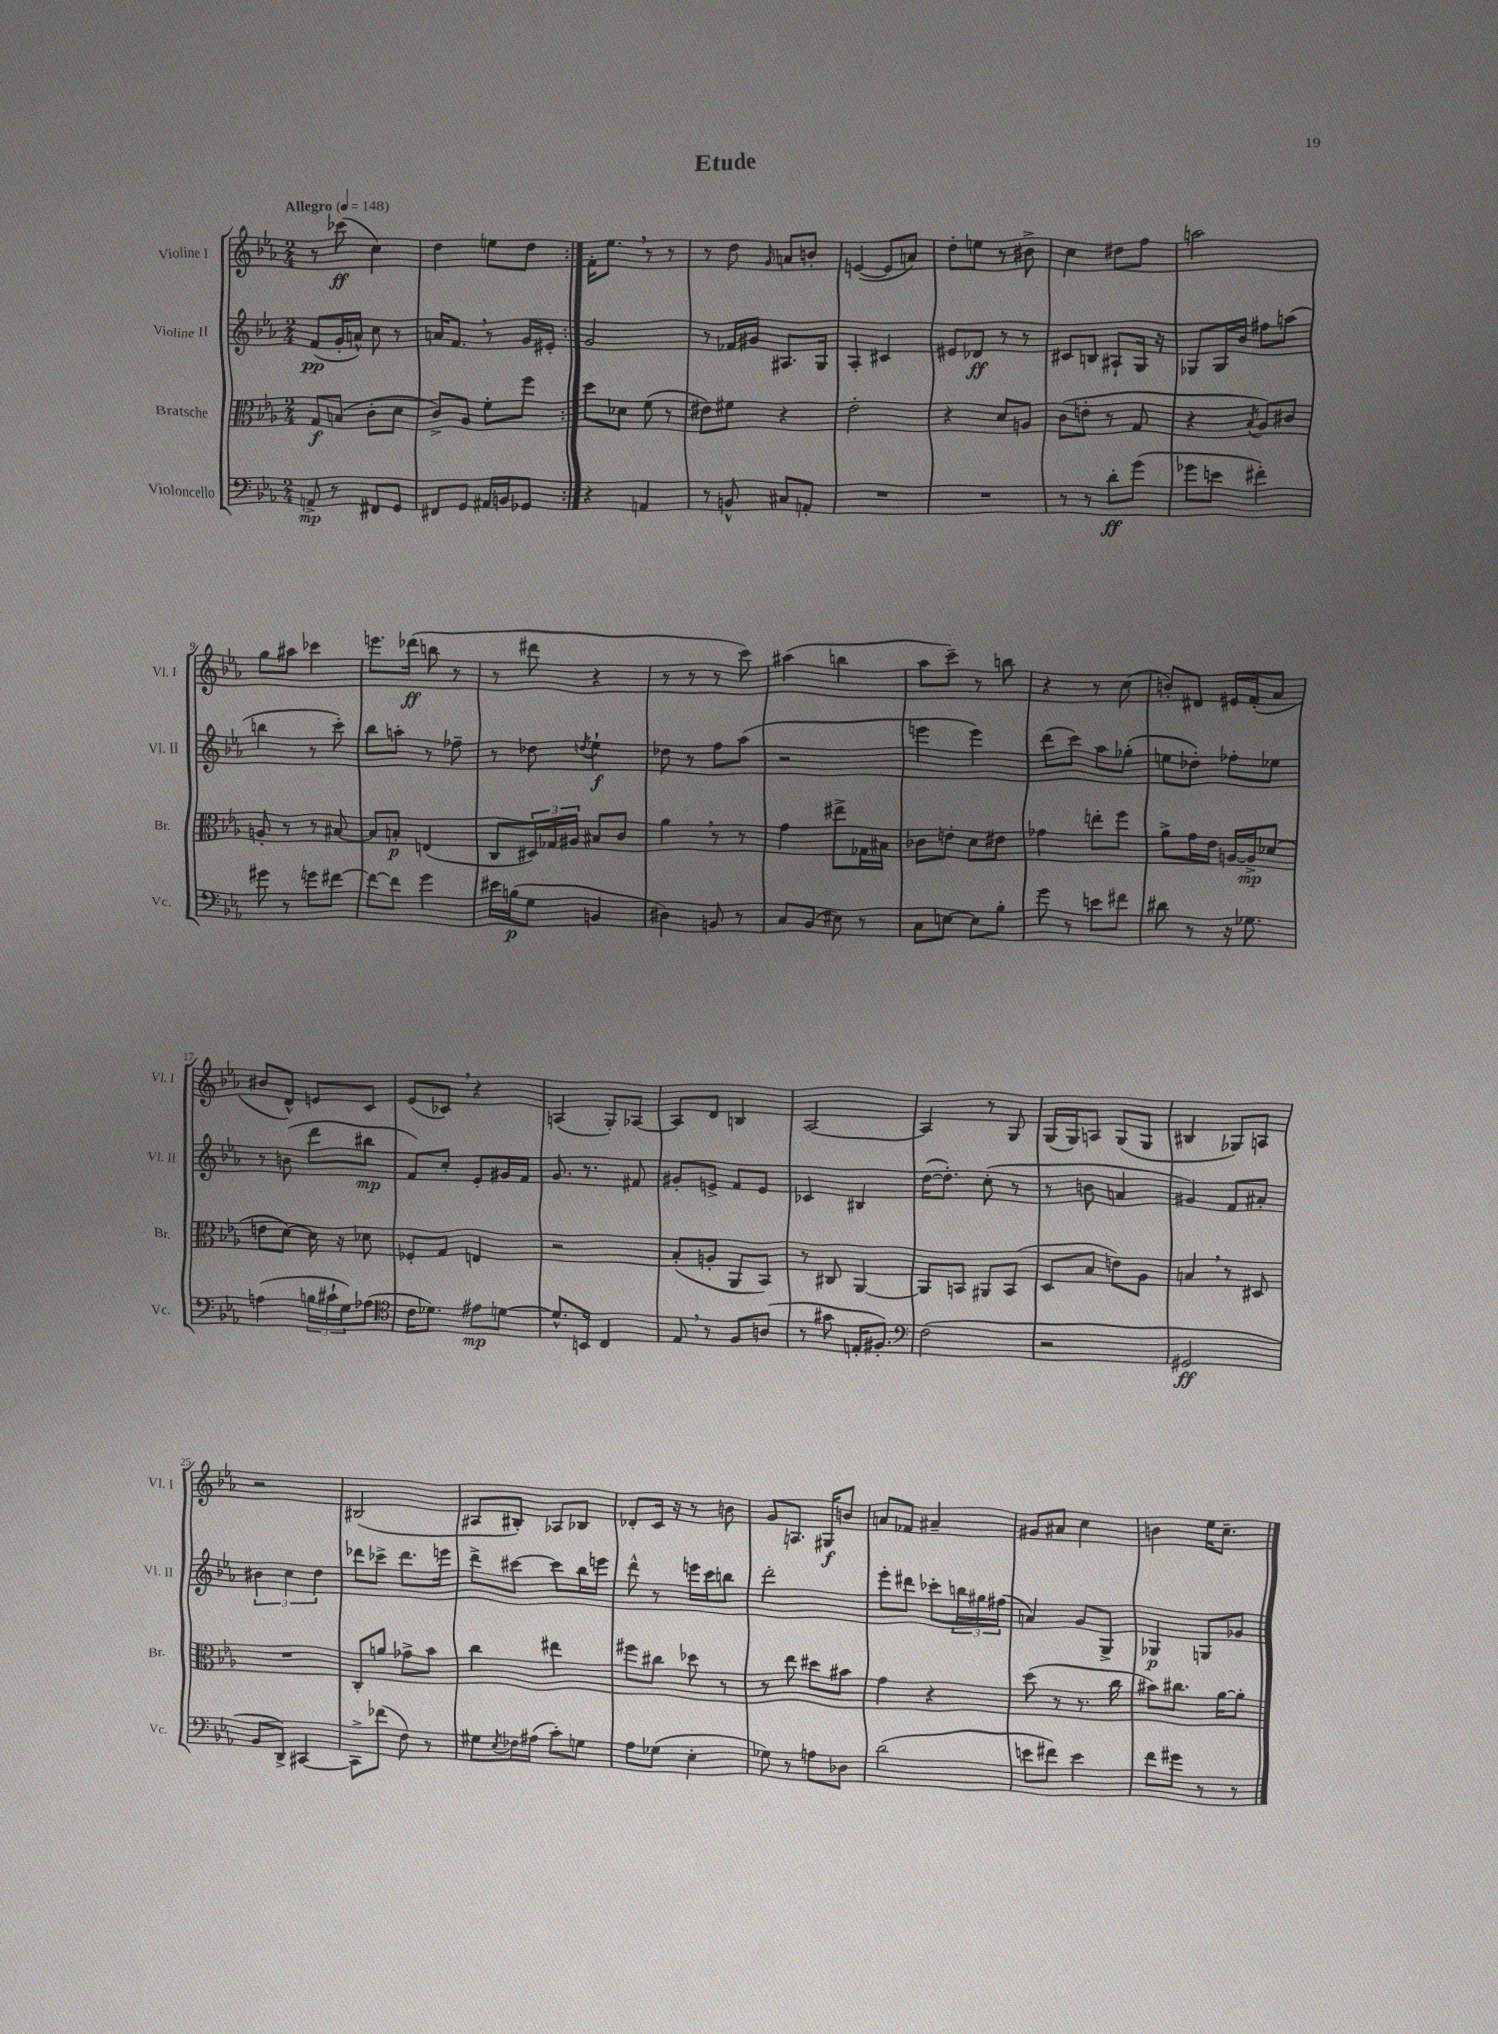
\header { title = "Etude" }
<<
\new StaffGroup <<
\new Staff = "s0" \with { instrumentName = "Violine I" shortInstrumentName = "Vl. I" } {
    \clef treble \key ees \major \numericTimeSignature \time 2/4 \tempo "Allegro" 4 = 148
    \repeat volta 2 { r8 ces'''8\ff( c''4) |
    d''4 e''8 d''8 | }
    f'16-. ees''8. \breathe r8 r8 |
    r8 d''8 \grace { g'16 } a'8 b'8-. |
    e'4~( e'8 a'8) |
    d''8-. e''8 r8 bis'8-> |
    c''4 dis''8 f''8 |
    a''2 |
    g''8 ais''8 ces'''4 |
    e'''8. des'''16\ff( b''8 r8 |
    r8 dis'''8 r4 |
    r8 r8 r8 c'''8) |
    ais''4( b''4 |
    aes''8 c'''8--) r8 b''8 |
    r4 r8 c''8( |
    b'8-.) dis'8 eis'16 f'16-.( aes'8 |
    bis'8 d'8-^) e'8 c'8 |
    ees'8( ces'8) \breathe r4 |
    a4( g8-.) aes8~ |
    aes8 d'8 b4 |
    aes2~ |
    aes4 r8 g8 |
    g16( g16) a8 g8( g8 |
    bis4 ges8) a8 |
    r2 |
    bis2( |
    ais8 bis8-.) aes8 bes8 |
    des'8-. c'16 r16 r8 b'8 |
    g'8 a8. gis16\f b'8 |
    a'8 fes'8 ais'4-- |
    gis'8 ais'8 c''4 |
    b'4 ees''16 c''8.-- \bar "|." |
}
\new Staff = "s1" \with { instrumentName = "Violine II" shortInstrumentName = "Vl. II" } {
    \clef treble \key ees \major \numericTimeSignature \time 2/4
    \repeat volta 2 { f'8\pp( g'16-. a'16-^) c''8 r8 |
    a'16 f'8. \breathe r8 g'16 eis'16-. | }
    g'2 |
    r8 fes'16 gis'16 ais8. g16 |
    aes4-. cis'4 |
    eis'8 des'8\ff r8 r8 |
    cis'8 b8 ais8-! g16 r16 |
    ges8 ges16 bes'16 fis''8 a''8( |
    b''4 r8 c'''8-.) |
    bes''8 a''8-. r8 fes''8-- |
    r8 des''8 \acciaccatura { d''8 } ees''4-!\f |
    des''8 r8 f''8 aes''8( |
    r2 |
    e'''4 e'''4) |
    d'''8( c'''8) aes''8 ges''8-.( |
    e''8 des''8-.) fes''8-. ees''8 |
    r8 b'8( d'''8 bis''8\mp |
    f'8) c''8-. ees'8-. gis'16 f'16 |
    g'8. r8. fis'8 |
    gis'8-. e'8-> f'8 e'8 |
    ces'4 bis4 |
    d''16~( d''8.-.) c''8-.( r8 |
    r8 b'8 a'4 |
    gis'4) f'8 ais'8-. |
    \tuplet 3/2 { bis'4 c''4 d''4 } |
    des'''8 ces'''8-> des'''8. e'''16 |
    d'''8-> cis'''8~ cis'''8 bes''16 e'''16 |
    d'''8-^ r8 e'''16 c'''16 b''8 |
    d'''2-. |
    ees'''8-. dis'''8 ces'''8-. \tuplet 3/2 { b''16 gis''16 fis''16( } |
    a'4) g'8 g8-> |
    ges4\p g8 ges'8 \bar "|." |
}
\new Staff = "s2" \with { instrumentName = "Bratsche" shortInstrumentName = "Br." } {
    \clef alto \key ees \major \numericTimeSignature \time 2/4
    \repeat volta 2 { g8\f b8( c'8-. d'8 |
    c'8->) aes8 f'8-. f''8 | }
    d''8 des'8 f'8( r8 |
    eis'8) fis'8 r4 |
    ees'2-. |
    r4 d'8 a8 |
    c'8( e'8-. r8 g8 |
    r4 \acciaccatura { bes8 } aes8) cis'8 |
    a8-. r8 r8 bis8~ |
    bis8 b8-.\p e4( |
    c8 \tuplet 3/2 { dis16) ges16 ais16 } bis8 c'8 |
    aes'4 \breathe r8 r8 |
    g'4 eis''8-> ges16 bis16 |
    ces'8 e'8-. d'8 eis'8 |
    ges'4 e''8-. f''8 |
    aes'8-> g'16 ees'16 a16~ a16->\mp des'8( |
    e'8 d'8~) d'16 r16 des'8 |
    fes8-. g8 e4 |
    r2 |
    bes8-.( a8-. aes,8 bes,8) |
    r8 cis8 aes,4~ |
    aes,8 b,8 ais,8 b,8( |
    d8 bes8 e'8) aes8 |
    b4 \breathe r8 dis8 |
    R2 |
    c8-. a'8 ges'8-> bes'8 |
    c''4 eis''4 |
    fis''8 cis''8 des''8 r8 |
    r8 ees''8 dis''8 bis'8 |
    g'4 r4 |
    d''8( r8 r8. c''16 |
    bis'8) cis''8. aes'16~ aes'8-. \bar "|." |
}
\new Staff = "s3" \with { instrumentName = "Violoncello" shortInstrumentName = "Vc." } {
    \clef bass \key ees \major \numericTimeSignature \time 2/4
    \repeat volta 2 { a,8->\mp r8 fis,8 g,8 |
    fis,8 g,8 ais,16 b,16 ges,8 | }
    r4 a,4 |
    r8 b,8-^ cis8 a,8-. |
    R2 |
    R2 |
    r8 r8 d'8-.\ff g'8( |
    ges'8 e'8 fis'4-.) |
    gis'8 r8 g'8 fis'8~ |
    fis'8~ fis'8 g'4 |
    eis'16 b16\p( g8 b,4 |
    dis4) b,8 r8 |
    c8 bes,8( eis8) r8 |
    c8 e8~ e8 bes8-. |
    g'8 r8 e'8 fis'8 |
    dis'8 r8 r16 ges8. |
    a4( \tuplet 3/2 { b16 cis'16-! g16) } aes8( |
    \clef tenor c'16 des'8.) eis'8\mp d'8~ |
    d'8.-^ b,16 c4 |
    ees8 \breathe r8 f8 a8( |
    r8 gis'8 e16-. fis8.-.) |
    \clef bass f2( |
    r2 |
    gis,2\ff |
    bes,8 d,8->) cis,4~ |
    cis,8-> fes'8( f8) r8 |
    gis8 \acciaccatura { ees8 } fes16 ais16( c'8-.) g8 |
    aes8 ges8( ees4-. |
    ges8) r8 a8 des8 |
    d'2( |
    e'8 fis'8) e'4 |
    f'8 gis'8 r8 r8 \bar "|." |
}
>>
>>
